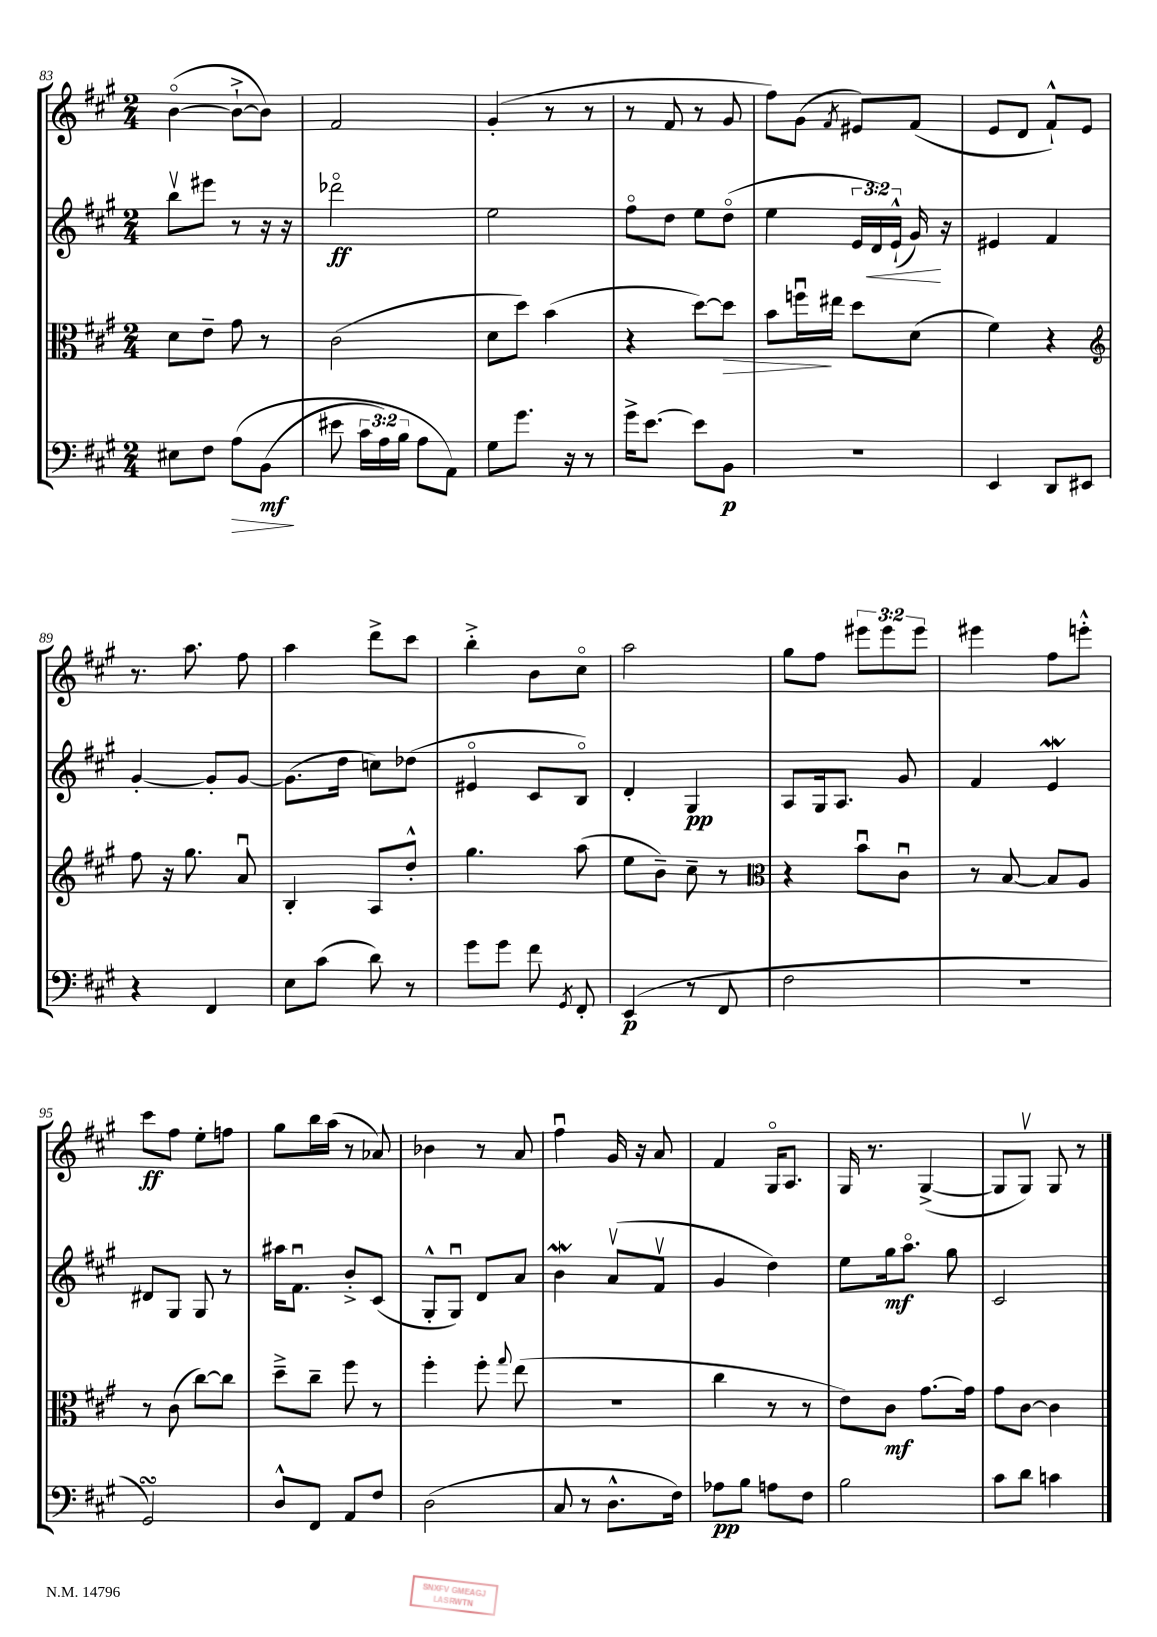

**kern	**dynam	**kern	**dynam	**kern	**dynam	**kern	**dynam
*part4	*part4	*part3	*part3	*part2	*part2	*part1	*part1
*staff4	*staff4	*staff3	*staff3	*staff2	*staff2	*staff1	*staff1
*clefF4	*	*clefC3	*	*clefG2	*	*clefG2	*
*k[f#c#g#]	*	*k[f#c#g#]	*	*k[f#c#g#]	*	*k[f#c#g#]	*
*M2/4	*	*M2/4	*	*M2/4	*	*M2/4	*
=83	=83	=83	=83	=83	=83	=83	=83
8E#X\L	.	8d\L	.	8bbv\L	.	([4b\	.
8F#\J	.	8e~\J	.	8eee#X\J	.	.	.
!	!LO:HP:b	!	!	!	!	!	!
(8A\L	>	8g#\	.	8r	.	8b`^\L_	.
(8BB\J	mf	8r	.	16r	.	8b\J])	.
.	.	.	.	16r	.	.	.
.	]	.	.	.	.	.	.
=84	=84	=84	=84	=84	=84	=84	=84
8e#X\	.	(2c#\	.	2ddd-X\	ff	2f#/	.
24c#\LL	.	.	.	.	.	.	.
24A\)	.	.	.	.	.	.	.
24B\JJ	.	.	.	.	.	.	.
8A\L	.	.	.	.	.	.	.
8AA\J)	.	.	.	.	.	.	.
=85	=85	=85	=85	=85	=85	=85	=85
8G#\L	.	8d\L	.	2ee\	.	(4g#'/	.
8.g#\J	.	8dd\J)	.	.	.	.	.
.	.	(4b\	.	.	.	8r	.
16r	.	.	.	.	.	.	.
8r	.	.	.	.	.	8r	.
=86	=86	=86	=86	=86	=86	=86	=86
16g#^\KL	.	4r	.	8ff#\L	.	8r	.
[8.e\J	.	.	.	.	.	.	.
.	.	.	.	8dd\J	.	8f#/	.
8e\L]	.	[8dd\L)	.	8ee\L	.	8r	.
!	!	!	!LO:HP:b	!	!	!	!
8BB\J	p	8dd\J]	>	(8dd\J	.	8g#/	.
=87	=87	=87	=87	=87	=87	=87	=87
2r	.	8b\L	.	4ee\	.	8ff#\L)	.
.	.	16ffnu\L	.	.	.	(8g#\J	.
.	.	16ee#X\JJ	]	.	.	.	.
.	.	.	.	.	.	8qf#/	.
.	.	8dd\L	.	24e/LL	.	8e#X/L)	.
!	!	!	!	!	!LO:HP:b	!	!
.	.	.	.	24d/)	<	.	.
.	.	.	.	(24e`^^/JJ	.	.	.
.	.	(8d\J	.	16g#/)	.	(8f#/J	.
.	.	.	.	16r	[	.	.
=88	=88	=88	=88	=88	=88	=88	=88
4EE/	.	4f#\)	.	4e#X/	.	8e/L	.
.	.	.	.	.	.	8d/J	.
8DD/L	.	4r	.	4f#/	.	8f#`^^/L)	.
8EE#X/J	.	.	.	.	.	8e/J	.
!!LO:LB:g=z
=89	=89	=89	=89	=89	=89	=89	=89
*	*	*clefG2	*	*	*	*	*
4r	.	8ff#\	.	[4g#'/	.	8.r	.
.	.	16r	.	.	.	.	.
.	.	8.gg#\	.	.	.	8.aa\	.
4FF#/	.	.	.	8g#'/L]	.	.	.
.	.	8au/	.	[8g#/J	.	8ff#\	.
=90	=90	=90	=90	=90	=90	=90	=90
8E\L	.	4B'/	.	(8.g#\L]	.	4aa\	.
(8c#\J	.	.	.	.	.	.	.
.	.	.	.	16dd\Jk	.	.	.
8d\)	.	8A/L	.	8ccn\L)	.	8ddd^\L	.
8r	.	8dd'^^/J	.	(8dd-X\J	.	8ccc#\J	.
=91	=91	=91	=91	=91	=91	=91	=91
8g#\L	.	4.gg#\	.	4e#X/	.	4bb'^\	.
8g#\J	.	.	.	.	.	.	.
8f#\	.	.	.	8c#/L	.	8b\L	.
8qGG#/	.	.	.	.	.	.	.
8FF#'/	.	(8aa\	.	8B/J)	.	8cc#\J	.
=92	=92	=92	=92	=92	=92	=92	=92
(4EE/	p	8ee\L	.	4d'/	.	2aa\	.
.	.	8b~\J)	.	.	.	.	.
8r	.	8cc#~\	.	4G#/	pp	.	.
8FF#/	.	8r	.	.	.	.	.
=93	=93	=93	=93	=93	=93	=93	=93
*	*	*clefC3	*	*	*	*	*
2F#\	.	4r	.	8A/L	.	8gg#\L	.
.	.	.	.	16G#/k	.	8ff#\J	.
.	.	.	.	8.A/J	.	.	.
.	.	8bu\L	.	.	.	12eee#X\L	.
.	.	.	.	.	.	12eee#\	.
.	.	8c#u\J	.	8g#/	.	.	.
.	.	.	.	.	.	12eee#\J	.
=94	=94	=94	=94	=94	=94	=94	=94
2r	.	8r	.	4f#/	.	4eee#X\	.
.	.	[8B/	.	.	.	.	.
.	.	8B/L]	.	4eW/	.	8ff#\L	.
.	.	8A/J	.	.	.	8eeen'^^\J	.
!!LO:LB:g=z
=95	=95	=95	=95	=95	=95	=95	=95
2GG#sSsS/)	.	8r	.	8d#X/L	.	8ccc#\L	ff
.	.	(8c#\	.	8G#/J	.	8ff#\J	.
.	.	[8cc#\L)	.	8G#/	.	8ee'\L	.
.	.	8cc#\J]	.	8r	.	8ffn\J	.
=96	=96	=96	=96	=96	=96	=96	=96
8D^^/L	.	8dd~^\L	.	16aa#X\KL	.	8gg#\L	.
.	.	.	.	8.f#u\J	.	.	.
8FF#/J	.	8cc#~\J	.	.	.	16bb\L	.
.	.	.	.	.	.	(16aa\JJ	.
8AA/L	.	8ff#\	.	8b'^/L	.	8r	.
8F#/J	.	8r	.	(8c#/J	.	8a-X/)	.
=97	=97	=97	=97	=97	=97	=97	=97
(2D\	.	4ff#'\	.	8G#'^^/L	.	4b-X\	.
.	.	.	.	8G#u/J)	.	.	.
.	.	8ff#'\	.	8d/L	.	8r	.
.	.	8qqgg#/	.	.	.	.	.
.	.	(8ee\	.	8a/J	.	8a/	.
=98	=98	=98	=98	=98	=98	=98	=98
8C#/	.	2r	.	4bW\	.	4ff#u\	.
8r	.	.	.	.	.	.	.
8.D^^\L	.	.	.	(8av/L	.	16g#/	.
.	.	.	.	.	.	16r	.
.	.	.	.	8f#v/J	.	8a/	.
16F#\Jk)	.	.	.	.	.	.	.
=99	=99	=99	=99	=99	=99	=99	=99
8A-X\L	pp	4cc#\	.	4g#/	.	4f#/	.
8B\J	.	.	.	.	.	.	.
8An\L	.	8r	.	4dd\)	.	16G#/KL	.
.	.	.	.	.	.	8.A/J	.
8F#\J	.	8r	.	.	.	.	.
=100	=100	=100	=100	=100	=100	=100	=100
2B\	.	8e\L)	.	8ee\L	.	16G#/	.
.	.	.	.	.	.	8.r	.
.	.	8c#\J	mf	16gg#\k	mf	.	.
.	.	.	.	8.aa\J	.	.	.
.	.	[8.g#\L	.	.	.	([4G#^/	.
.	.	.	.	8gg#\	.	.	.
.	.	16g#\Jk]	.	.	.	.	.
=101	=101	=101	=101	=101	=101	=101	=101
8c#\L	.	8g#\L	.	2c#/	.	8G#/L]	.
8d\J	.	[8c#\J	.	.	.	8G#v/J)	.
4cn\	.	4c#\]	.	.	.	8G#/	.
.	.	.	.	.	.	8r	.
==	==	==	==	==	==	==	==
*-	*-	*-	*-	*-	*-	*-	*-
